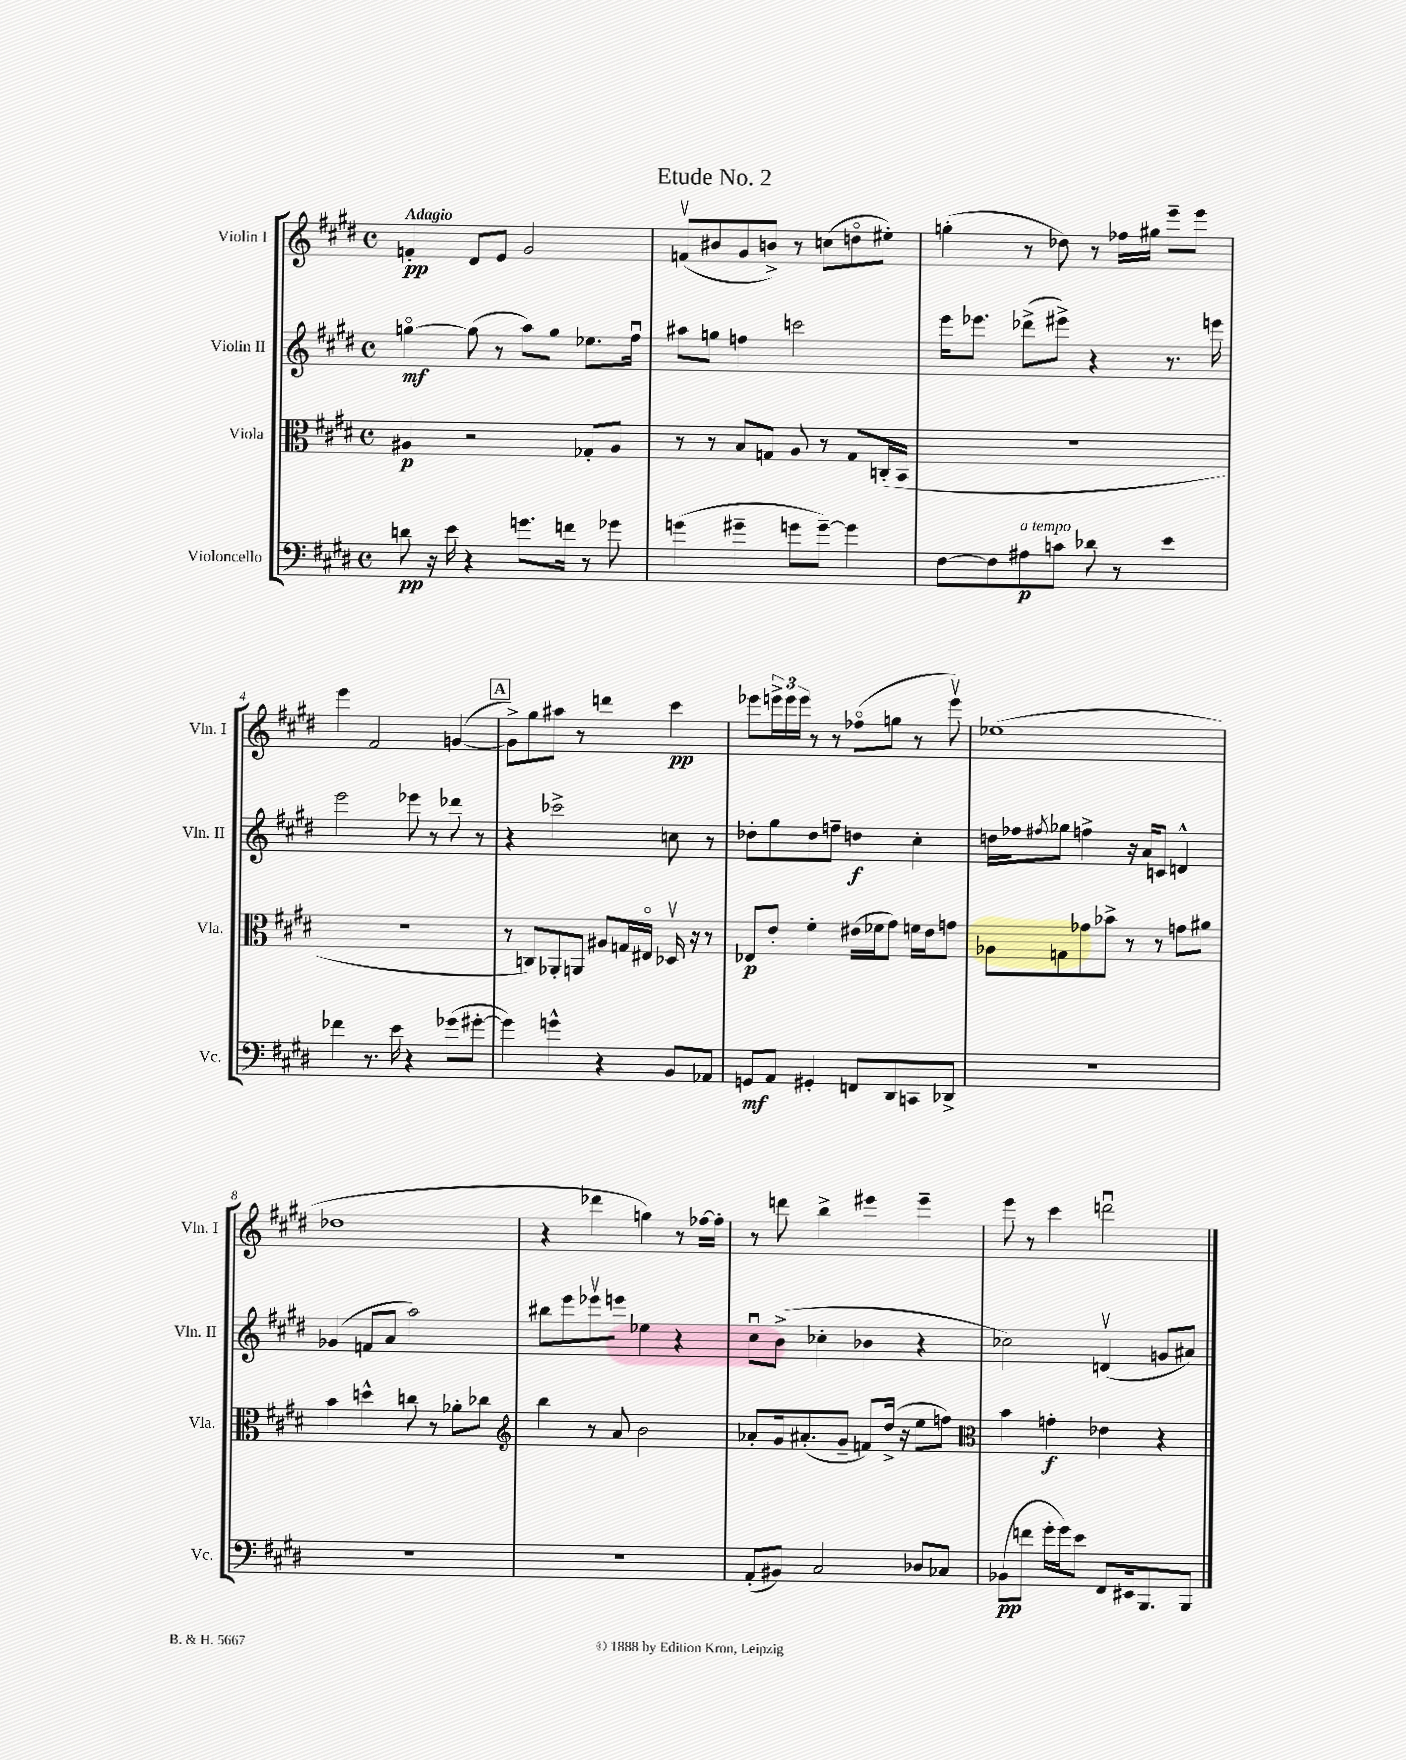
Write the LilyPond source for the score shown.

\header { title = "Etude No. 2" }
<<
\new StaffGroup <<
\new Staff = "s0" \with { instrumentName = "Violin I" shortInstrumentName = "Vln. I" } {
    \clef treble \key e \major \defaultTimeSignature \time 4/4 \tempo "Adagio"
    f'4-.\pp dis'8 e'8 gis'2 |
    f'8\upbow( bis'8 gis'8 b'8->) r8 c''8( d''8\flageolet eis''8-.) |
    g''4-.( r8 des''8) r8 fes''16 gis''16 e'''8-- e'''8 |
    e'''4 fis'2 g'4~( |
    \mark \markup { \box "A" } g'8->) gis''8 ais''8 r8 d'''4 cis'''4\pp |
    ees'''8 \tuplet 3/2 { e'''16-> e'''16 e'''16 } r8 r8 fes''8\flageolet( g''8 r8 e'''8\upbow) |
    ees''1( |
    des''1 |
    r4 des'''4 g''4) r8 fes''16~ fes''16-. |
    r8 d'''8 b''4-> eis'''4 eis'''4-- |
    e'''8 r8 cis'''4 d'''2\downbow \bar "|." |
}
\new Staff = "s1" \with { instrumentName = "Violin II" shortInstrumentName = "Vln. II" } {
    \clef treble \key e \major \defaultTimeSignature \time 4/4
    g''4~\flageolet\mf g''8( r8 a''8) g''8 ees''8. fis''16\downbow |
    ais''8 g''8 f''4 c'''2 |
    e'''16 ees'''8. des'''8->( eis'''8->) r4 r8. e'''16 |
    e'''2 ees'''8 r8 des'''8 r8 |
    \mark \markup { \box "A" } r4 ces'''2-> c''8 r8 |
    des''8-. gis''8 des''8 f''8-- d''4\f cis''4-. |
    d''16 fes''16 \acciaccatura { fis''8 } ges''8 f''4-> r16 a'16 c'8 d'4-^ |
    ges'4( f'8 a'8 a''2) |
    bis''8 e'''8 ees'''8\upbow e'''8 ees''4 r4 |
    cis''8\downbow b'8->( ces''4-. bes'4 r4 |
    ces''2) d'4\upbow( g'8 ais'8) \bar "|." |
}
\new Staff = "s2" \with { instrumentName = "Viola" shortInstrumentName = "Vla." } {
    \clef alto \key e \major \defaultTimeSignature \time 4/4
    ais4\p r2 ges8-. ais8 |
    r8 r8 b8 g8 a8 r8 g8 c16-.( b,16 |
    R1 |
    R1 |
    \mark \markup { \box "A" } r8 c8) aes,8-. a,8 ais8 g16 eis16\flageolet des16\upbow r16 r8 |
    ees8\p e'8-. fis'4-. eis'16( fes'16 gis'8) f'16 eis'16 g'8 |
    aes8 g8 ges'8 bes'8-> r8 r8 g'8 ais'8 |
    b'4 d''4-^ c''8 r8 aes'8-. ces''8 |
    \clef treble b''4 r8 a'8 b'2 |
    aes'8-. gis'16 ais'8.-.( gis'8-- f'8) dis''16->( r16 e''8 f''8) |
    \clef alto b'4 g'4-.\f ees'4 r4 \bar "|." |
}
\new Staff = "s3" \with { instrumentName = "Violoncello" shortInstrumentName = "Vc." } {
    \clef bass \key e \major \defaultTimeSignature \time 4/4
    d'8\pp r16 e'16 r4 g'8. f'16 r8 ges'8 |
    g'4( gis'4-- g'8 g'8~--) g'4 |
    fis8~ fis8 ais8\p^\markup { \italic "a tempo" } c'8 des'8 r8 e'4 |
    fes'4 r8. e'16 r4 ges'8( gis'8~-. |
    \mark \markup { \box "A" } gis'4) g'4-^ r4 b,8 aes,8 |
    g,8\mf a,8 gis,4-. f,8 dis,8 c,8 des,8-> |
    R1 |
    R1 |
    R1 |
    a,8-.( bis,8) cis2 des8 ces8 |
    bes,8\pp( f'8 gis'16-. gis'16) e'8 fis,8 eis,16 b,,8. b,,8 \bar "|." |
}
>>
>>
